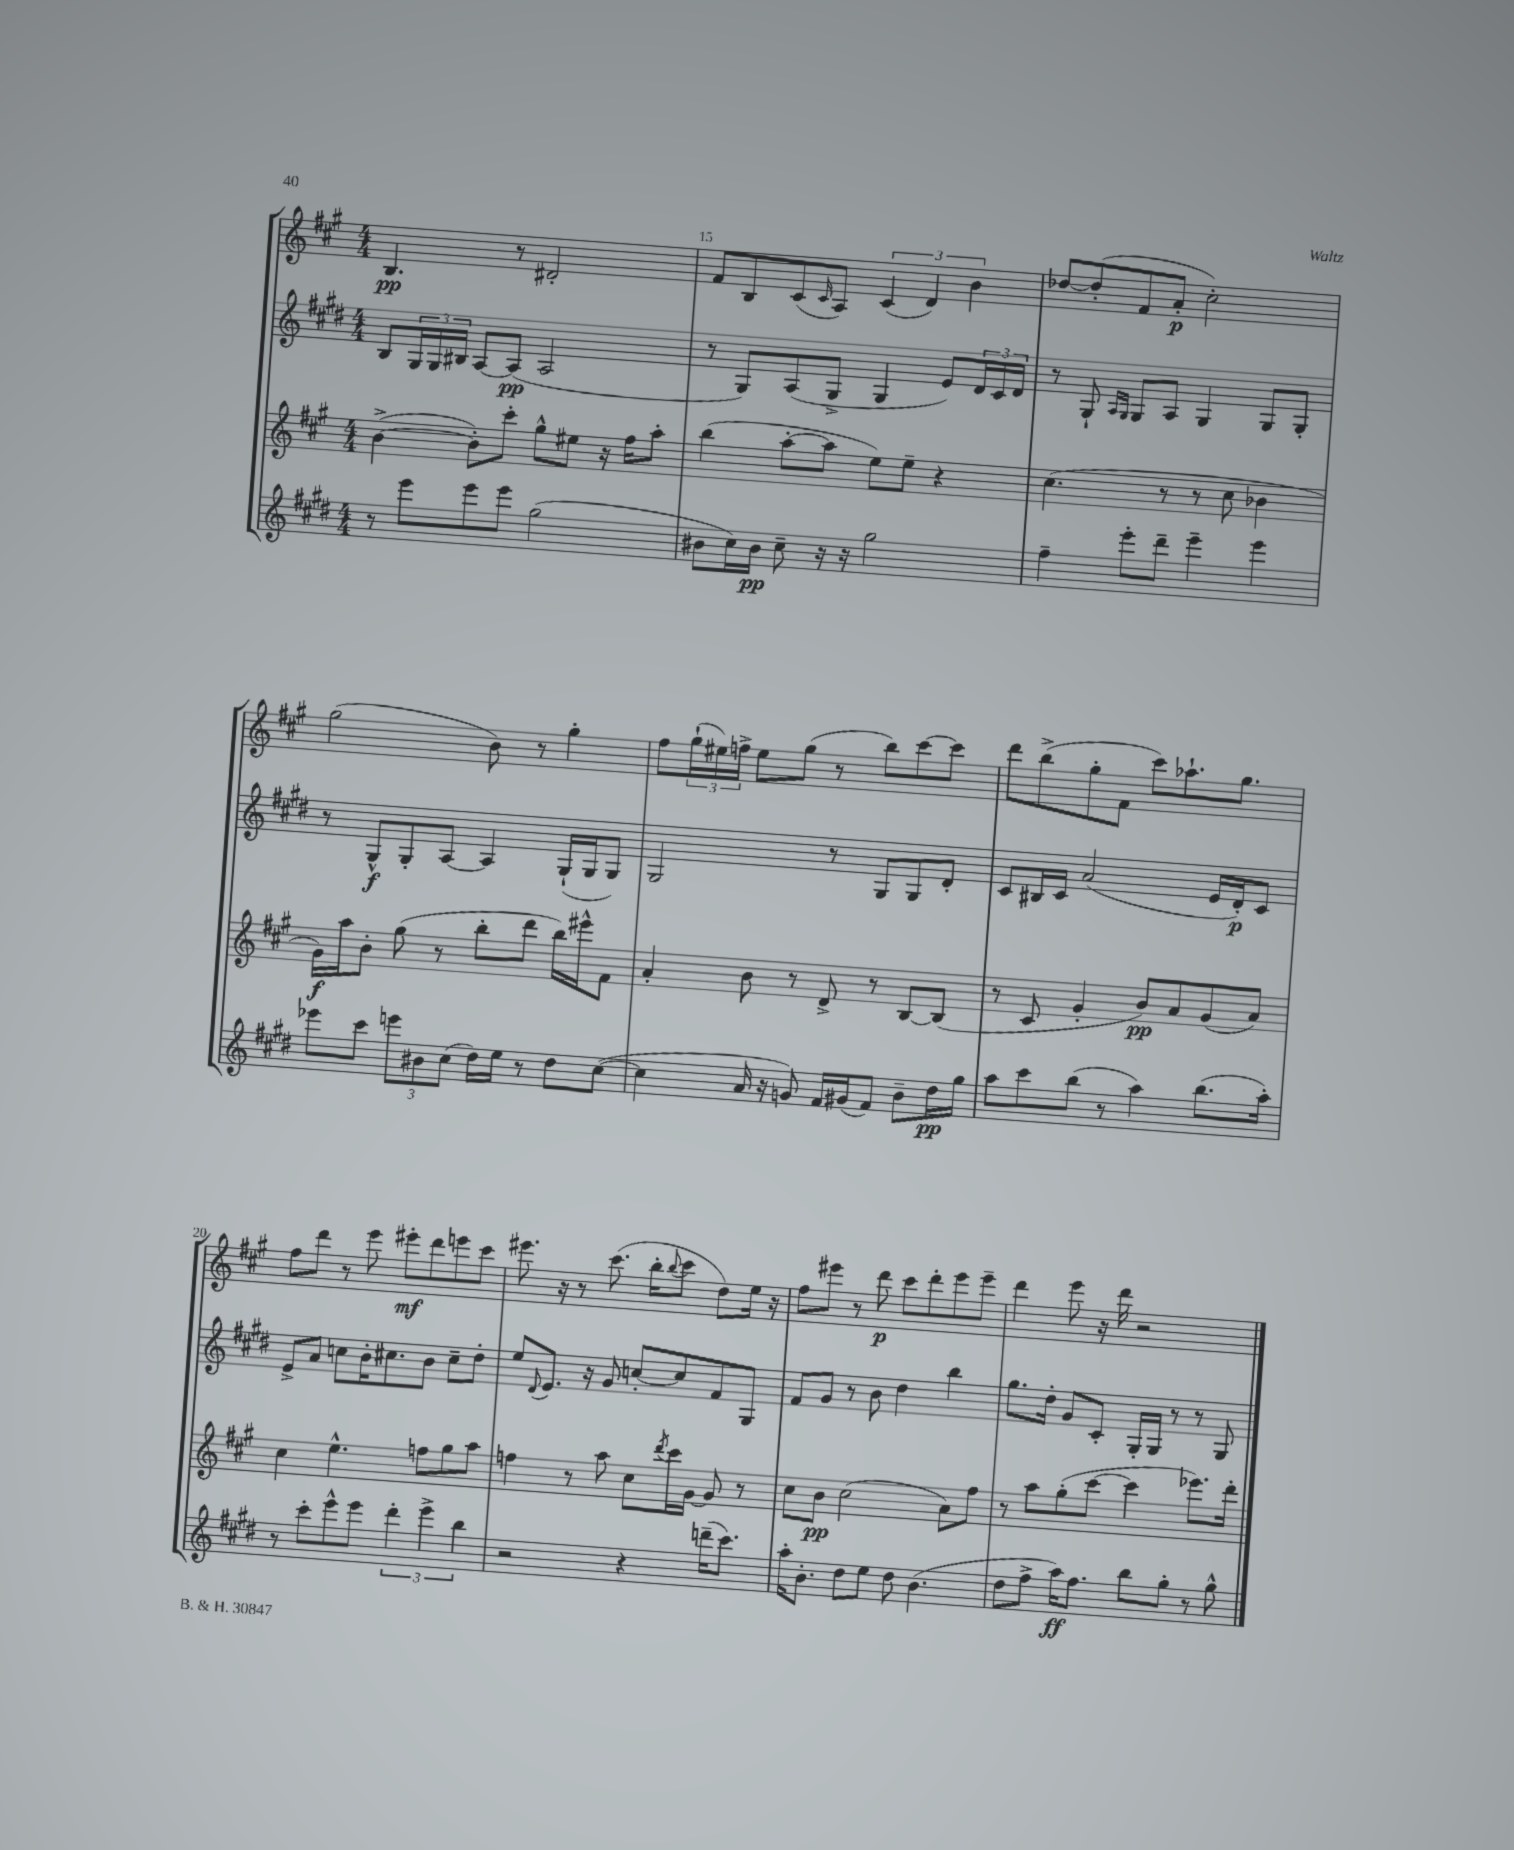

**kern	**kern	**kern	**kern
*staff4	*staff3	*staff2	*staff1
*clefG2	*clefG2	*clefG2	*clefG2
*k[f#c#g#d#]	*k[f#c#g#]	*k[f#c#g#d#]	*k[f#c#g#]
*M4/4	*M4/4	*M4/4	*M4/4
8r	([4b^\	8B/L	4.B/
8eee\L	.	24G#/L	.
.	.	24G#/	.
.	.	24B#/JJ	.
8eee\	8b'\]L)	[8A/L	.
8eee\J	8ccc#'\J	(8A/]J	8r
(2gg#\	8gg#^^\L	2A/	2d#'/
.	8ee#\J	.	.
.	16r	.	.
.	16ff#\LK	.	.
.	8aa'\J	.	.
=	=	=	=
8b#\L	(4bb\	8r	8f#/L
16cc#\L)	.	8G#/L)	8B/
16b#\JJ	.	.	.
8cc#~\	[8aa'\L	(8A/	(8c#/
.	.	.	16qqc#/
16r	8aa\]J	8G#^/J	8A/J)
16r	.	.	.
2gg#\	8ee\L)	4G#/	(6c#/
.	8ee~\J	.	.
.	.	.	6d/)
.	4r	8e/L)	.
.	.	.	6b\
.	.	24d#/L	.
.	.	24c#/	.
.	.	24d#/JJ	.
=	=	=	=
4ff#~\	(4.cc#\	8r	[8dd-/L
.	.	8G#`/	(8dd-'/]
.	.	16qqA/LL	.
.	.	16qqG#/JJ	.
8eee'\L	.	8G#/L	8f#/
8ddd#~\J	8r	8A/J	8a'/J
4eee~\	8r	4G#/	2cc#'\)
.	8cc#\	.	.
4eee\	4b-\	8G#/L	.
.	.	8G#'/J	.
=	=	=	=
8eee-\L	16g#\LL)	8r	(2gg#\
.	16aa\J	.	.
8ccc#\J	8b'\J	8G#^^/L	.
12eee\L	(8gg#\	8G#'/	.
12b#\	.	.	.
.	8r	[8A/J	.
(12cc#\J	.	.	.
16dd#\LL)	8bb'\L	4A/]	8b\)
16ee\JJ	.	.	.
8r	8ddd\J	.	8r
8dd#\L	16bb\LL)	(16G#`/LL	4gg#'\
.	16eee#^^\J	16G#/J	.
([8cc#\J	8f#\J	8G#/J)	.
=	=	=	=
4cc#\]	4a'/	2G#/	8ff#\L
.	.	.	(24gg#`\L
.	.	.	24ee#\)
.	.	.	24ff^\JJ
16a/	8b\	.	8ee#\L
16r	.	.	.
8g/)	8r	.	(8gg#\J
16f#/LL	8d^/	8r	8r
(16g#/J	.	.	.
8f#/J)	8r	8G#/L	8bb\L)
8b~\L	[8B/L	8G#/	[8ccc#\
16dd#\L	(8B/]J	8d#'/J	8ccc#\]J
16gg#\JJ	.	.	.
=	=	=	=
8aa\L	8r	8c#/L	8ddd\L
8ccc#\	8c#/	16B#/L	(8bb^\
.	.	16c#/JJ	.
(8bb\J	4g#'/	(2a/	8gg#'\
8r	.	.	8f#\J
4aa\)	8b/L)	.	8ccc#\L)
.	8a/	.	8.aa-`\
(8.bb\L	(8g#/	16e/LL	.
.	.	16d#'/J)	8.gg#\J
.	8a/J)	8c#/J	.
16aa'\Jk)	.	.	.
=	=	=	=
8r	4cc#\	8e^/L	8ff#\L
8ccc#'\L	.	8a/J	8ddd\J
8eee^^\	4.ee^^\	8cc\L	8r
8eee\J	.	16b'\K	8eee\
.	.	8.cc#\	.
6ddd#'\	.	.	8eee#'\L
.	8ff\L	8b\J	8ddd\
6eee^\	.	.	.
.	8gg#\	8cc#~\L	8eee\
6bb\	.	.	.
.	8aa\J	8dd#'\J	8ccc#\J
=	=	=	=
2r	4ff\	8ee/L	8.eee#\
.	.	8qqd#/	.
.	.	8.e/J	.
.	.	.	16r
.	8r	.	8r
.	.	16r	.
.	8aa\	8g#/	(8.ccc#\
4r	8cc#\L	[8cc'/L	.
.	.	.	16bb'\LK
.	8qddd/	.	8qqbb/
.	16ccc#\L	8cc/]	8ccc#\J
.	[16g#\JJ	.	.
(16ddd~\LK	8g#/]	8f#/	8dd\L)
8.ccc#\J)	.	.	.
.	8r	8G#/J	16ee\Jk
.	.	.	16r
=	=	=	=
16aa'\LK	8cc#\L	8f#/L	8ff#\L
8.b'\J	.	.	.
.	8b\J	8g#/J	8eee#\J
8dd#\L	(2cc#\	8r	8r
8ee\J	.	8b\	8ddd\
8dd#\	.	4dd#\	8ccc#\L
(4.b\	.	.	8ddd'\
.	8a\L)	4bb\	8eee#\
.	8ff#\J	.	8eee#~\J
=	=	=	=
8dd#\L	8r	8.gg#\L	4ddd\
8ff#^\J	8aa\L	.	.
.	.	16dd#'\Jk	.
16aa\LK)	(8gg#'\	8g#/L	8eee\
8.ff#\J	.	.	.
.	[8ccc#\J	8c#'/J	16r
.	.	.	16ddd\
8bb\L	4ccc#\]	16G#'/LL	2r
.	.	16G#/JJ	.
8gg#'\J	.	8r	.
8r	8.eee-\L)	8r	.
8gg#^^\	.	8G#/	.
.	16ddd'\Jk	.	.
==	==	==	==
*-	*-	*-	*-
